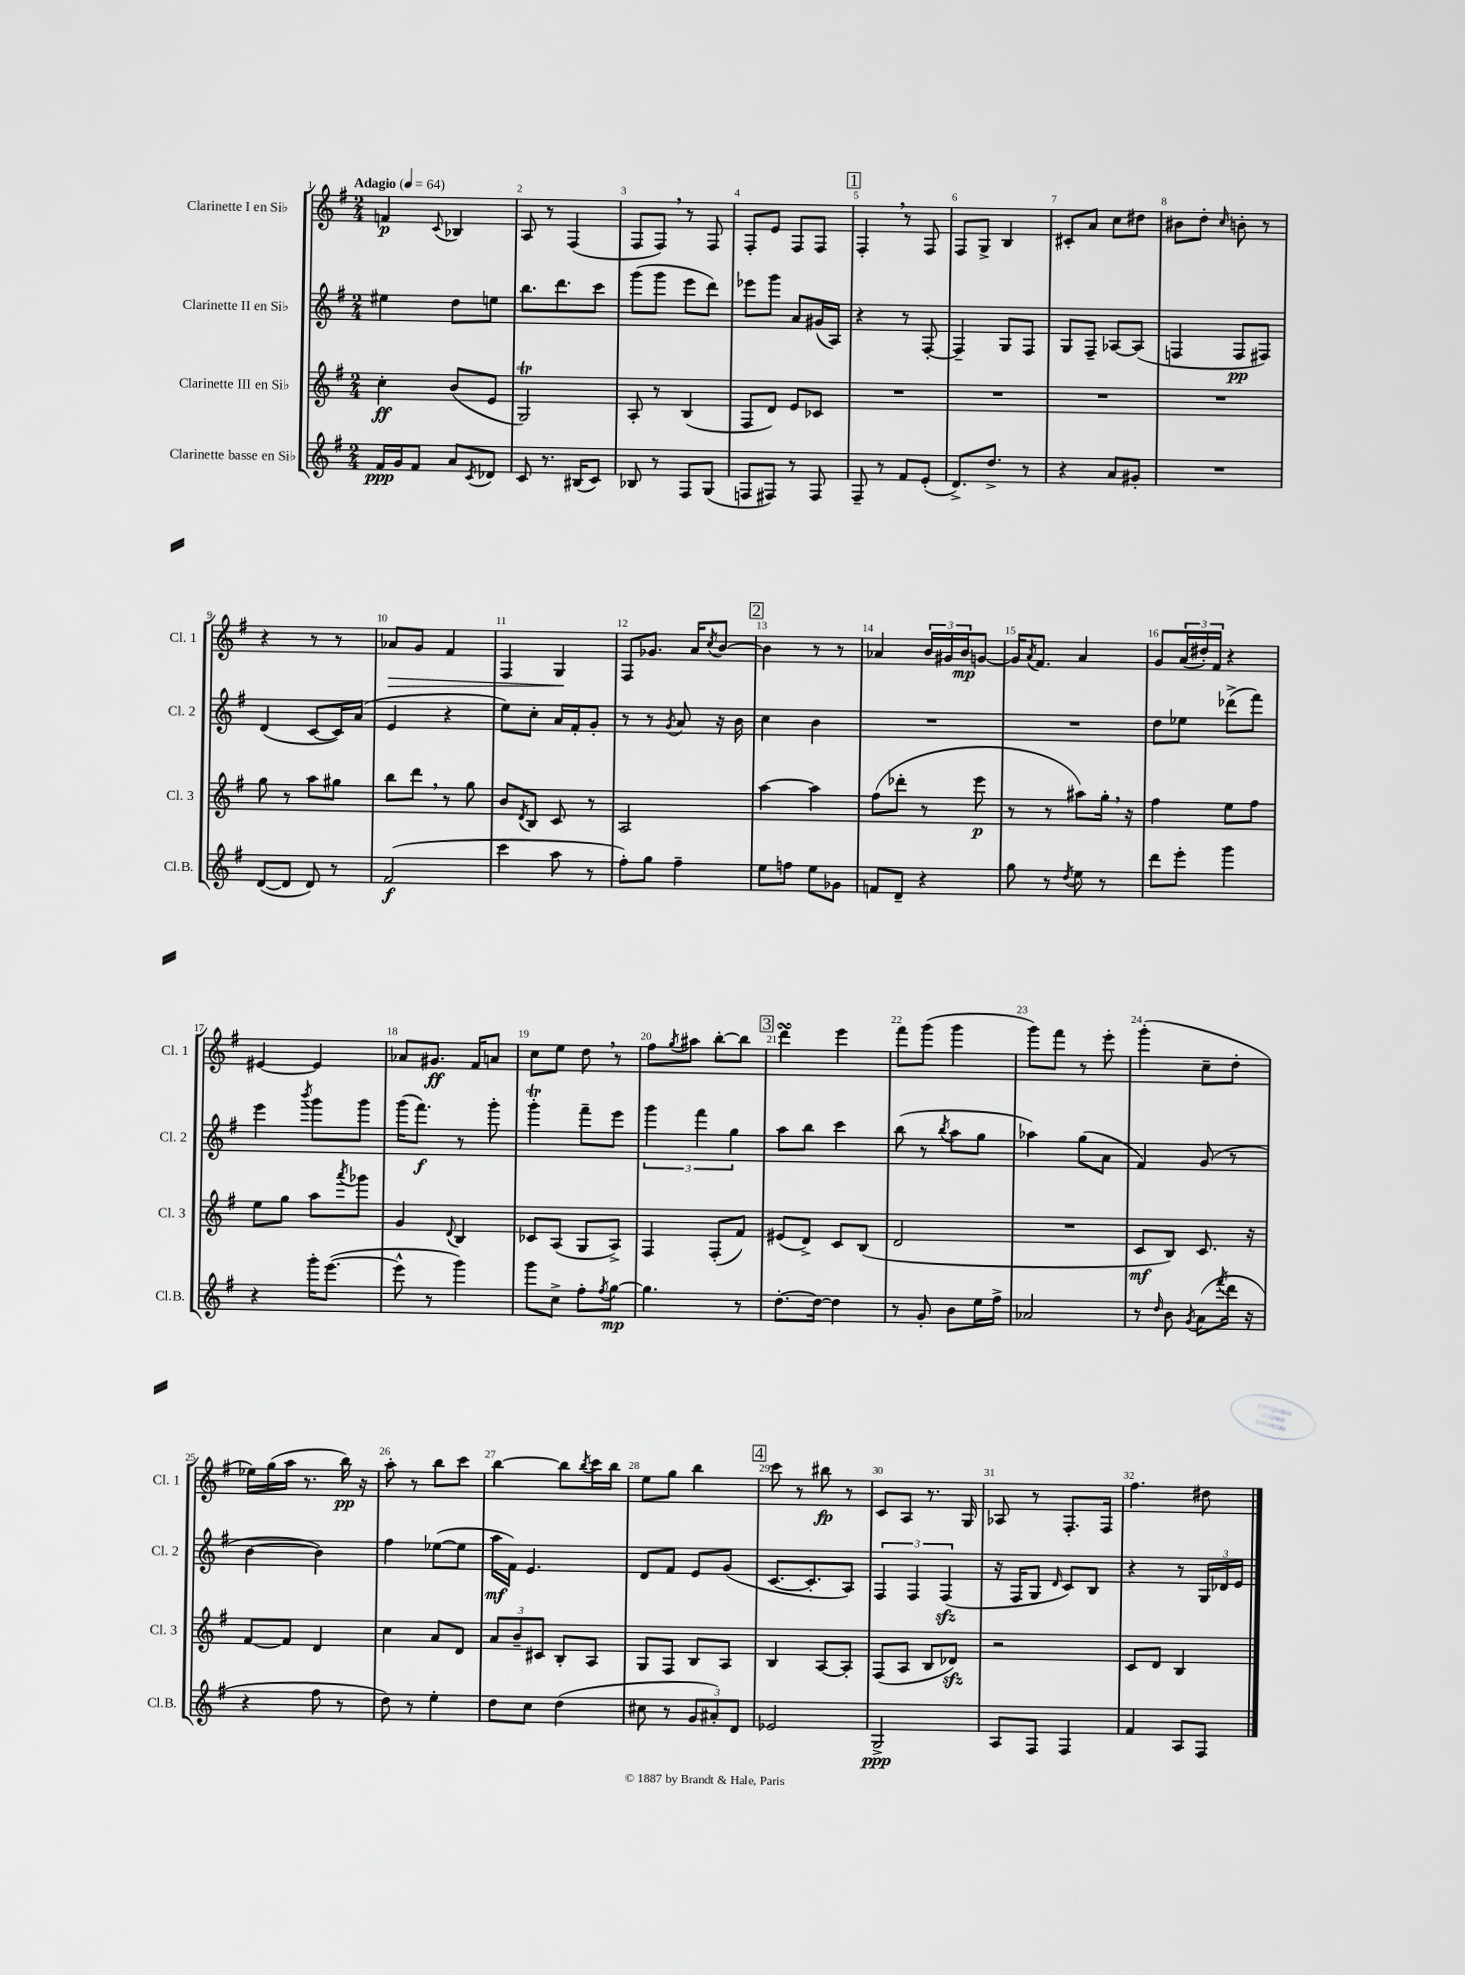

**kern	**dynam	**kern	**dynam	**kern	**dynam	**kern	**dynam
*part4	*part4	*part3	*part3	*part2	*part2	*part1	*part1
*staff4	*staff4	*staff3	*staff3	*staff2	*staff2	*staff1	*staff1
*I"Clarinette basse en Si♭	*	*I"Clarinette III en Si♭	*	*I"Clarinette II en Si♭	*	*I"Clarinette I en Si♭	*
*I'Cl.B.	*	*I'Cl. 3	*	*I'Cl. 2	*	*I'Cl. 1	*
*clefG2	*	*clefG2	*	*clefG2	*	*clefG2	*
*k[f#]	*	*k[f#]	*	*k[f#]	*	*k[f#]	*
*M2/4	*	*M2/4	*	*M2/4	*	*M2/4	*
*MM64	*	*MM64	*	*MM64	*	*MM64	*
=1	=1	=1	=1	=1	=1	=1	=1
!	!	!	!	!	!	!LO:TX:a:B:t=Adagio	!
16f#/LL	ppp	4cc'\	ff	4ee#X\	.	4fn/	p
16g/J	.	.	.	.	.	.	.
8f#/J	.	.	.	.	.	.	.
.	.	.	.	.	.	8qqc/	.
8a/L	.	(8b/L	.	8dd\L	.	4B-X/	.
8qc/	.	.	.	.	.	.	.
8d-X/J	.	8e/J	.	8een\J	.	.	.
=2	=2	=2	=2	=2	=2	=2	=2
8c/	.	2GT/)	.	8.bb\L	.	8A/	.
8.r	.	.	.	.	.	8r	.
.	.	.	.	8.ddd\	.	.	.
.	.	.	.	.	.	(4F#/	.
(16B#X/KL	.	.	.	.	.	.	.
8c/J)	.	.	.	8ccc\J	.	.	.
=3	=3	=3	=3	=3	=3	=3	=3
8B-X/	.	8A'/	.	(8ggg\L	.	8F#/L	.
8r	.	8r	.	8ggg\J	.	8F#,/J)	.
8F#/L	.	(4B/	.	8eee\L	.	8r	.
(8G/J	.	.	.	8ddd\J)	.	8F#/	.
=4	=4	=4	=4	=4	=4	=4	=4
8Fn/L	.	8F#/L	.	8eee-X\L	.	8F#'/L	.
8F#X/J)	.	8d/J)	.	8ggg\J	.	8e/J	.
8r	.	8e/L	.	8a/L	.	8F#/L	.
8F#/	.	8c-X/J	.	(16g#X/L	.	8F#/J	.
.	.	.	.	16A/JJ)	.	.	.
!!LO:REH:place=s1:t=1
=5	=5	=5	=5	=5	=5	=5	=5
8F#~/	.	2r	.	4r	.	4F#',/	.
8r	.	.	.	.	.	.	.
8f#/L	.	.	.	8r	.	8r	.
(8e'/J	.	.	.	[8F#'/	.	8F#/	.
=6	=6	=6	=6	=6	=6	=6	=6
8.d^/L)	.	2r	.	4F#~/]	.	8F#/L	.
.	.	.	.	.	.	8G^/J	.
8.dd^/J	.	.	.	.	.	.	.
.	.	.	.	8G/L	.	4B/	.
8r	.	.	.	8F#/J	.	.	.
=7	=7	=7	=7	=7	=7	=7	=7
4r	.	2r	.	8G/L	.	8c#X'/L	.
.	.	.	.	8F#~/J	.	8a/J	.
8a/L	.	.	.	[8A-X/L	.	8cc\L	.
8g#X'/J	.	.	.	(8A-/J]	.	8dd#X\J	.
=8	=8	=8	=8	=8	=8	=8	=8
2r	.	2r	.	4Fn/	.	8b#X\L	.
.	.	.	.	.	.	8dd'\J	.
.	.	.	.	.	.	16qqcc/	.
.	.	.	.	8F/L	pp	8bn'\	.
.	.	.	.	8F#X/J)	.	8r	.
!!LO:LB:g=z
=9	=9	=9	=9	=9	=9	=9	=9
([8d/L	.	8gg\	.	(4d/	.	4r	.
8d/J]	.	8r	.	.	.	.	.
8d/)	.	8aa\L	.	[8c/L	.	8r	.
8r	.	8gg#X\J	.	16c/L])	.	8r	.
.	.	.	.	(16a/JJ	.	.	.
=10	=10	=10	=10	=10	=10	=10	=10
!	!	!	!	!	!	!	!LO:HP:b
(2f#/	f	8bb\L	.	4e/	.	8a-X/L	>
.	.	8ddd,\J	.	.	.	8g/J	.
.	.	8r	.	4r	.	4f#/	.
.	.	8gg\	.	.	.	.	.
=11	=11	=11	=11	=11	=11	=11	=11
4ccc\	.	8b/L	.	8ee\L)	.	4F#/	.
.	.	8qd/	.	.	.	.	.
.	.	8B/J	.	8cc'\J	.	.	.
8aa\	.	8c/	.	16a/LL	.	4G/	.
.	.	.	.	16f#'/J	.	.	.
8r	.	8r	.	8g'/J	.	.	.
.	.	.	.	.	.	.	]
=12	=12	=12	=12	=12	=12	=12	=12
8ff#'\L)	.	2A/	.	8r	.	8F#/L	.
8gg\J	.	.	.	8r	.	8.g-X/J	.
.	.	.	.	8qg/	.	.	.
4ff#~\	.	.	.	8a/	.	.	.
.	.	.	.	.	.	16a/KL	.
.	.	.	.	.	.	8qcc/	.
.	.	.	.	16r	.	[8b/J	.
.	.	.	.	16b\	.	.	.
!!LO:REH:place=s1:t=2
=13	=13	=13	=13	=13	=13	=13	=13
8ee\L	.	[4aa\	.	4cc\	.	4b\]	.
8ffn\J	.	.	.	.	.	.	.
8ee\L	.	4aa\]	.	4b\	.	8r	.
8g-X\J	.	.	.	.	.	8r	.
=14	=14	=14	=14	=14	=14	=14	=14
8fn/L	.	(8ff#\L	.	2r	.	4a-X/	.
8d~/J	.	8ddd-X'\J	.	.	.	.	.
4r	.	8r	.	.	.	24b/LL	.
.	.	.	.	.	.	24g#X/	.
.	.	.	.	.	.	24b/J	mp
.	.	8eee\	p	.	.	[8gn/J	.
=15	=15	=15	=15	=15	=15	=15	=15
8gg\	.	8r	.	2r	.	16g/KL]	.
.	.	.	.	.	.	8qa/	.
.	.	.	.	.	.	8.f#/J	.
8r	.	8r	.	.	.	.	.
8qdd/	.	.	.	.	.	.	.
8ee\	.	8aa#X\L)	.	.	.	4a/	.
8r	.	16gg',\Jk	.	.	.	.	.
.	.	16r	.	.	.	.	.
=16	=16	=16	=16	=16	=16	=16	=16
8ddd\L	.	4ff#\	.	8dd\L	.	8g/L	.
8eee'\J	.	.	.	8ee-X\J	.	(24a/L	.
.	.	.	.	.	.	24dd#X'/)	.
.	.	.	.	.	.	24f#/JJ	.
4ggg\	.	8ee\L	.	(8ddd-X^\L	.	4r	.
.	.	8ff#\J	.	8fff#\J)	.	.	.
!!LO:LB:g=z
=17	=17	=17	=17	=17	=17	=17	=17
4r	.	8ee\L	.	4eee\	.	[4e#X/	.
.	.	8gg\J	.	.	.	.	.
.	.	.	.	8qbbb/	.	.	.
16ggg'\KL	.	8aa\L	.	8ggg\L	.	4e#/]	.
([8.eee\J	.	.	.	.	.	.	.
.	.	8qaaa/	.	.	.	.	.
.	.	8ggg-X\J	.	8ggg\J	.	.	.
=18	=18	=18	=18	=18	=18	=18	=18
8eee^^\]	.	4g/	.	(16ggg\KL	.	8a-X/L	.
.	.	.	.	8.fff#\J)	f	.	.
8r	.	.	.	.	.	8.g#X/J	ff
.	.	8qqd/	.	.	.	.	.
4ggg\)	.	4B/	.	8r	.	.	.
.	.	.	.	.	.	16f#/KL	.
.	.	.	.	8ggg'\	.	8an/J	.
=19	=19	=19	=19	=19	=19	=19	=19
8ggg\L	.	8c-X/L	.	4gggT'\	.	8cc\L	.
8cc^\J	.	(8A/J	.	.	.	8ee\J	.
8ff#'\L	.	8G/L	.	8fff#~\L	.	8dd,\	.
8qff#/	.	.	.	.	.	.	.
[8gg\J	mp	8A^/J)	.	8eee\J	.	8r	.
=20	=20	=20	=20	=20	=20	=20	=20
4.gg\]	.	4F#/	.	6ggg\	.	8ff#\L	.
.	.	.	.	.	.	8qgg/	.
.	.	.	.	.	.	8aa#X\J	.
.	.	.	.	6fff#\	.	.	.
.	.	(8F#'/L	.	.	.	[8bb'\L	.
.	.	.	.	6gg\	.	.	.
8r	.	8f#/J)	.	.	.	8bb\J]	.
!!LO:REH:place=s1:t=3
=21	=21	=21	=21	=21	=21	=21	=21
[8.dd'\L	.	(8e#X/L	.	8aa\L	.	4dddsSSS\	.
.	.	8d^/J)	.	8bb\J	.	.	.
16dd\Jk_	.	.	.	.	.	.	.
4dd\]	.	8c/L	.	4ccc\	.	4eee\	.
.	.	(8B/J	.	.	.	.	.
=22	=22	=22	=22	=22	=22	=22	=22
8r	.	2d/	.	(8bb\	.	8fff#\L	.
8g'/	.	.	.	8r	.	(8ggg\J	.
.	.	.	.	8qbb/	.	.	.
8b\L	.	.	.	8aa\L	.	4ggg\	.
16ee\L	.	.	.	8gg\J	.	.	.
16ff#^\JJ	.	.	.	.	.	.	.
=23	=23	=23	=23	=23	=23	=23	=23
2a-X/	.	2r	.	4aa-X\)	.	8ggg\L)	.
.	.	.	.	.	.	8fff#\J	.
.	.	.	.	(8gg\L	.	8r	.
.	.	.	.	8a\J	.	8eee'\	.
=24	=24	=24	=24	=24	=24	=24	=24
8r	.	8c/L	mf	4f#/)	.	(4ggg'\	.
16qqdd/	.	.	.	.	.	.	.
8b\	.	8B/J)	.	.	.	.	.
8qg/	.	.	.	.	.	.	.
(8a\L	.	8.c/	.	(8g/	.	8cc~\L	.
8qfff#/	.	.	.	.	.	.	.
16ddd\Jk	.	.	.	8r	.	8dd'\J	.
16r	.	16r	.	.	.	.	.
!!LO:LB:g=z
=25	=25	=25	=25	=25	=25	=25	=25
4r	.	[8f#/L	.	[4b\	.	16ee-X\LL)	.
.	.	.	.	.	.	(16gg\	.
.	.	8f#/J]	.	.	.	16aa\JJ	.
.	.	.	.	.	.	8.r	.
8ff#\	.	4d/	.	4b\])	.	.	.
8r	.	.	.	.	.	16bb\)	pp
.	.	.	.	.	.	16r	.
=26	=26	=26	=26	=26	=26	=26	=26
8dd\)	.	4cc\	.	4ff#\	.	8aa'\	.
8r	.	.	.	.	.	8r	.
4ee'\	.	8a/L	.	([8ee-X\L	.	8bb\L	.
.	.	8d/J	.	8ee-\J]	.	8ccc\J	.
=27	=27	=27	=27	=27	=27	=27	=27
8dd\L	.	12a/L	.	16aa\LL	mf	[4bb\	.
.	.	.	.	16f#\JJ)	.	.	.
.	.	12b~/	.	.	.	.	.
8cc\J	.	.	.	4.e/	.	.	.
.	.	12c#X/J	.	.	.	.	.
(4dd\	.	8B'/L	.	.	.	8bb\L]	.
.	.	.	.	.	.	8qbb/	.
.	.	8A/J	.	.	.	16ccc\L	.
.	.	.	.	.	.	16bb\JJ	.
=28	=28	=28	=28	=28	=28	=28	=28
8cc#X\	.	8G/L	.	8d/L	.	8ee\L	.
8r	.	8F#/J	.	8f#/J	.	8gg\J	.
12g/L	.	8B/L	.	8e/L	.	4bb\	.
12a#X'/)	.	.	.	.	.	.	.
.	.	8A/J	.	(8g/J	.	.	.
12d/J	.	.	.	.	.	.	.
!!LO:REH:place=s1:t=4
=29	=29	=29	=29	=29	=29	=29	=29
2e-X/	.	4B/	.	[8.c/L	.	8ccc\	.
.	.	.	.	.	.	8r	.
.	.	.	.	8.c'/]	.	.	.
.	.	[8A/L	.	.	.	8bb#X\	fp
.	.	8A'/J]	.	8A/J)	.	8r	.
=30	=30	=30	=30	=30	=30	=30	=30
2G^/	ppp	(8F#/L	.	6F#/	.	8c/L	.
.	.	8A/J	.	.	.	8A/J	.
.	.	.	.	6F#/	.	.	.
.	.	8B/L	.	.	.	8.r	.
.	.	.	.	(6F#zz/	.	.	.
.	.	8d-Xzz/J)	.	.	.	.	.
.	.	.	.	.	.	16G/	.
=31	=31	=31	=31	=31	=31	=31	=31
8A/L	.	2r	.	16r	.	8A-X/	.
.	.	.	.	16F#/KL	.	.	.
8F#/J	.	.	.	8G/J	.	8r	.
.	.	.	.	16qqd/	.	.	.
4F#/	.	.	.	8c/L)	.	8.F#'/L	.
.	.	.	.	8B/J	.	.	.
.	.	.	.	.	.	16F#/Jk	.
=32	=32	=32	=32	=32	=32	=32	=32
4f#/	.	8c/L	.	4r	.	4.ff#\	.
.	.	8d/J	.	.	.	.	.
8A/L	.	4B/	.	8r	.	.	.
8F#/J	.	.	.	24G/LL	.	8dd#X\	.
.	.	.	.	24d-X/	.	.	.
.	.	.	.	24e/JJ	.	.	.
==	==	==	==	==	==	==	==
*-	*-	*-	*-	*-	*-	*-	*-
